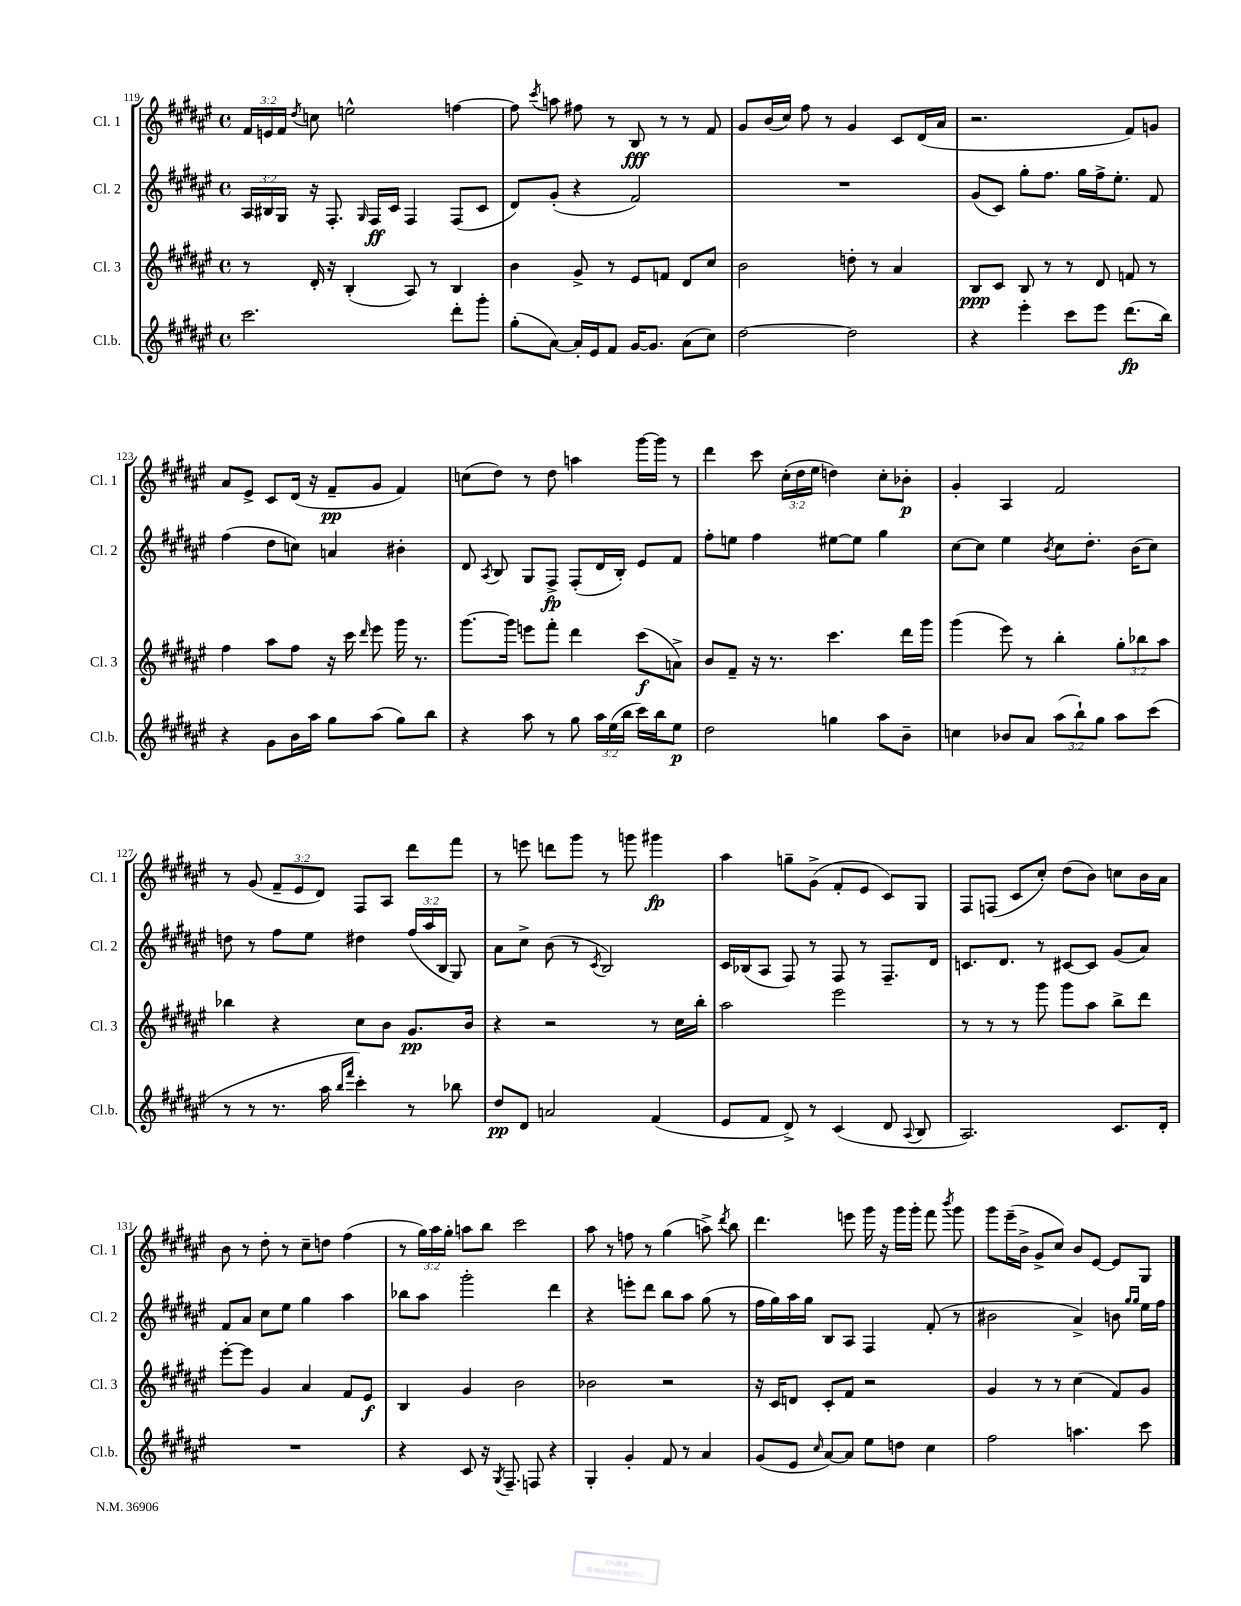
<<
\new StaffGroup <<
\new Staff = "s0" \with { instrumentName = "Cl. 1" shortInstrumentName = "Cl. 1" } {
    \clef treble \key fis \major \defaultTimeSignature \time 4/4 \override Staff.TupletNumber.text = #tuplet-number::calc-fraction-text
    \autoBeamOff \tuplet 3/2 { fis'16[ e'16 fis'16] } \acciaccatura { dis''8 } c''8 e''2-^ f''4~ |
    f''8 \acciaccatura { cis'''8 } a''8 fis''8 r8 b8\fff r8 r8 fis'8 |
    gis'8[ b'16( cis''16]) fis''8 r8 gis'4 cis'8[ dis'16( ais'16] |
    r2. fis'8[) g'8] |
    ais'8[ eis'8]-> cis'8[ dis'16]( r16 fis'8[--\pp gis'8] fis'4) |
    c''8[( dis''8]) r8 dis''8 a''4 gis'''16[~ gis'''16] r8 |
    dis'''4 cis'''8 \tuplet 3/2 { cis''16[-.( dis''16 eis''16] } d''4) cis''8[-. bes'8]-.\p |
    gis'4-. ais4 fis'2 |
    r8 gis'8( \tuplet 3/2 { fis'8[-- eis'8 dis'8]) } fis8[ ais8] dis'''8[ fis'''8] |
    r8 e'''8 d'''8[ gis'''8] r8 g'''8 gis'''4\fp |
    ais''4 g''8[-- gis'8]->( fis'8[-. eis'8] cis'8[) gis8] |
    fis8[ f8]( cis'8[ cis''8]-.) dis''8[( b'8]) c''8[ b'16 ais'16] |
    b'8 r8 dis''8-. r8 cis''8[-- d''8] fis''4( |
    r8 \tuplet 3/2 { gis''16[) ais''16 gis''16]-. } a''8[ b''8] cis'''2 |
    ais''8 r8 f''8 r8 gis''4( a''8->) \acciaccatura { dis'''8 } b''8 |
    dis'''4. e'''8 gis'''16 r16 gis'''16[ gis'''16]-. fis'''8 \acciaccatura { b'''8 } gis'''8 |
    gis'''8[ eis'''16--( b'16]-> gis'8[-> cis''8]) b'8[ eis'8]~ eis'8[ gis8] \bar "|." |
}
\new Staff = "s1" \with { instrumentName = "Cl. 2" shortInstrumentName = "Cl. 2" } {
    \clef treble \key fis \major \defaultTimeSignature \time 4/4 \override Staff.TupletNumber.text = #tuplet-number::calc-fraction-text
    \autoBeamOff \tuplet 3/2 { ais16[ bis16 gis16] } r16 fis8.-. \grace { gis16 } fis16[\ff cis'16] fis4 fis8[( cis'8] |
    dis'8[) gis'8]-.( r4 fis'2) |
    R1 |
    gis'8[( cis'8]) gis''8[-. fis''8.] gis''16[ fis''16-> eis''8.]-. fis'8 |
    fis''4( dis''8[ c''8]) a'4 bis'4-. |
    dis'8 \acciaccatura { ais8 } b8 gis8[ fis8]->\fp fis8[-.( dis'16 b16]-.) eis'8[ fis'8] |
    fis''8[-. e''8] fis''4 eis''8[~ eis''8] gis''4 |
    cis''8[~ cis''8] eis''4 \acciaccatura { b'8 } cis''8[ dis''8.]-. b'16[( cis''8]) |
    d''8 r8 fis''8[ eis''8] dis''4 \tuplet 3/2 { fis''16[( ais''16 b16] } gis8) |
    ais'8[ cis''8]-> b'8( r8 \acciaccatura { cis'8 } b2) |
    cis'16[ bes16( ais8] fis8) r8 fis8 r8 fis8.[-- dis'16] |
    c'8.[ dis'8.] r8 cis'8[~ cis'8] gis'8[( ais'8]) |
    fis'8[ ais'8] cis''8[ eis''8] gis''4 ais''4 |
    bes''8[ ais''8] gis'''2-. dis'''4 |
    r4 e'''8[-. dis'''8] b''8[ ais''8] gis''8( r8 |
    fis''16[ gis''16) ais''16 gis''16] b8[ ais8] fis4 fis'8-.( r8 |
    bis'2 ais'4->) b'8 \grace { gis''16[ gis''16] } eis''16[ fis''16] \bar "|." |
}
\new Staff = "s2" \with { instrumentName = "Cl. 3" shortInstrumentName = "Cl. 3" } {
    \clef treble \key fis \major \defaultTimeSignature \time 4/4 \override Staff.TupletNumber.text = #tuplet-number::calc-fraction-text
    \autoBeamOff r8 dis'16-. r16 b4-.( ais8) r8 b4 |
    b'4 gis'8-> r8 eis'8[ f'8] dis'8[ cis''8] |
    b'2 d''8-. r8 ais'4 |
    b8[\ppp cis'8] b8 r8 r8 dis'8 f'8 r8 |
    fis''4 ais''8[ fis''8] r16 cis'''16 \grace { dis'''16 } eis'''8 gis'''16 r8. |
    gis'''8.[~ gis'''16] e'''8[ fis'''8]-. dis'''4 cis'''8[\f( a'8]->) |
    b'8[ fis'8]-- r16 r8. cis'''4. dis'''16[ gis'''16] |
    gis'''4( eis'''8) r8 b''4-. \tuplet 3/2 { gis''8[-. bes''8 ais''8] } |
    bes''4 r4 cis''8[ b'8] gis'8.[\pp b'16] |
    r4 r2 r8 cis''16[ b''16]-. |
    ais''2 eis'''2 |
    r8 r8 r8 gis'''8 gis'''8[ ais''8] b''8[-> dis'''8] |
    eis'''8[~-. eis'''8] gis'4 ais'4 fis'8[ eis'8]\f |
    b4 gis'4 b'2 |
    bes'2 r2 |
    r16 cis'16[ d'8] cis'8[-. fis'8] r2 |
    gis'4 r8 r8 cis''4( fis'8[) gis'8] \bar "|." |
}
\new Staff = "s3" \with { instrumentName = "Cl.b." shortInstrumentName = "Cl.b." } {
    \clef treble \key fis \major \defaultTimeSignature \time 4/4 \override Staff.TupletNumber.text = #tuplet-number::calc-fraction-text
    \autoBeamOff cis'''2. dis'''8[-. gis'''8]-. |
    gis''8[-.( ais'8]~) ais'16[-. eis'16 fis'8] gis'16[~ gis'8.] ais'8[( cis''8]) |
    dis''2~ dis''2 |
    r4 eis'''4-. cis'''8[ eis'''8] dis'''8.[\fp( b''16]) |
    r4 gis'8[ b'16 ais''16] gis''8[ ais''8]( gis''8[) b''8] |
    r4 ais''8 r8 gis''8 \tuplet 3/2 { ais''16[ eis''16( b''16] } cis'''16[) b''16 eis''8]\p |
    dis''2 g''4 ais''8[ b'8]-- |
    c''4 bes'8[ ais'8] \tuplet 3/2 { ais''8[( b''8-!) gis''8] } ais''8[ cis'''8]( |
    r8 r8 r8. ais''16 \grace { b''16[ fis'''16] } cis'''4-.) r8 bes''8 |
    dis''8[\pp dis'8] a'2 fis'4( |
    eis'8[ fis'8] dis'8->) r8 cis'4( dis'8 \appoggiatura { ais8 } b8 |
    ais2.) cis'8.[ dis'16]-. |
    R1 |
    r4 cis'8 r16 \acciaccatura { gis8 } fis8.-- f8 r4 |
    gis4-. gis'4-. fis'8 r8 ais'4 |
    gis'8[( eis'8] \grace { cis''16 } ais'8[~) ais'8] eis''8[ d''8] cis''4 |
    fis''2 a''4. cis'''8 \bar "|." |
}
>>
>>
\layout { \context { \Score currentBarNumber = #119 } }
